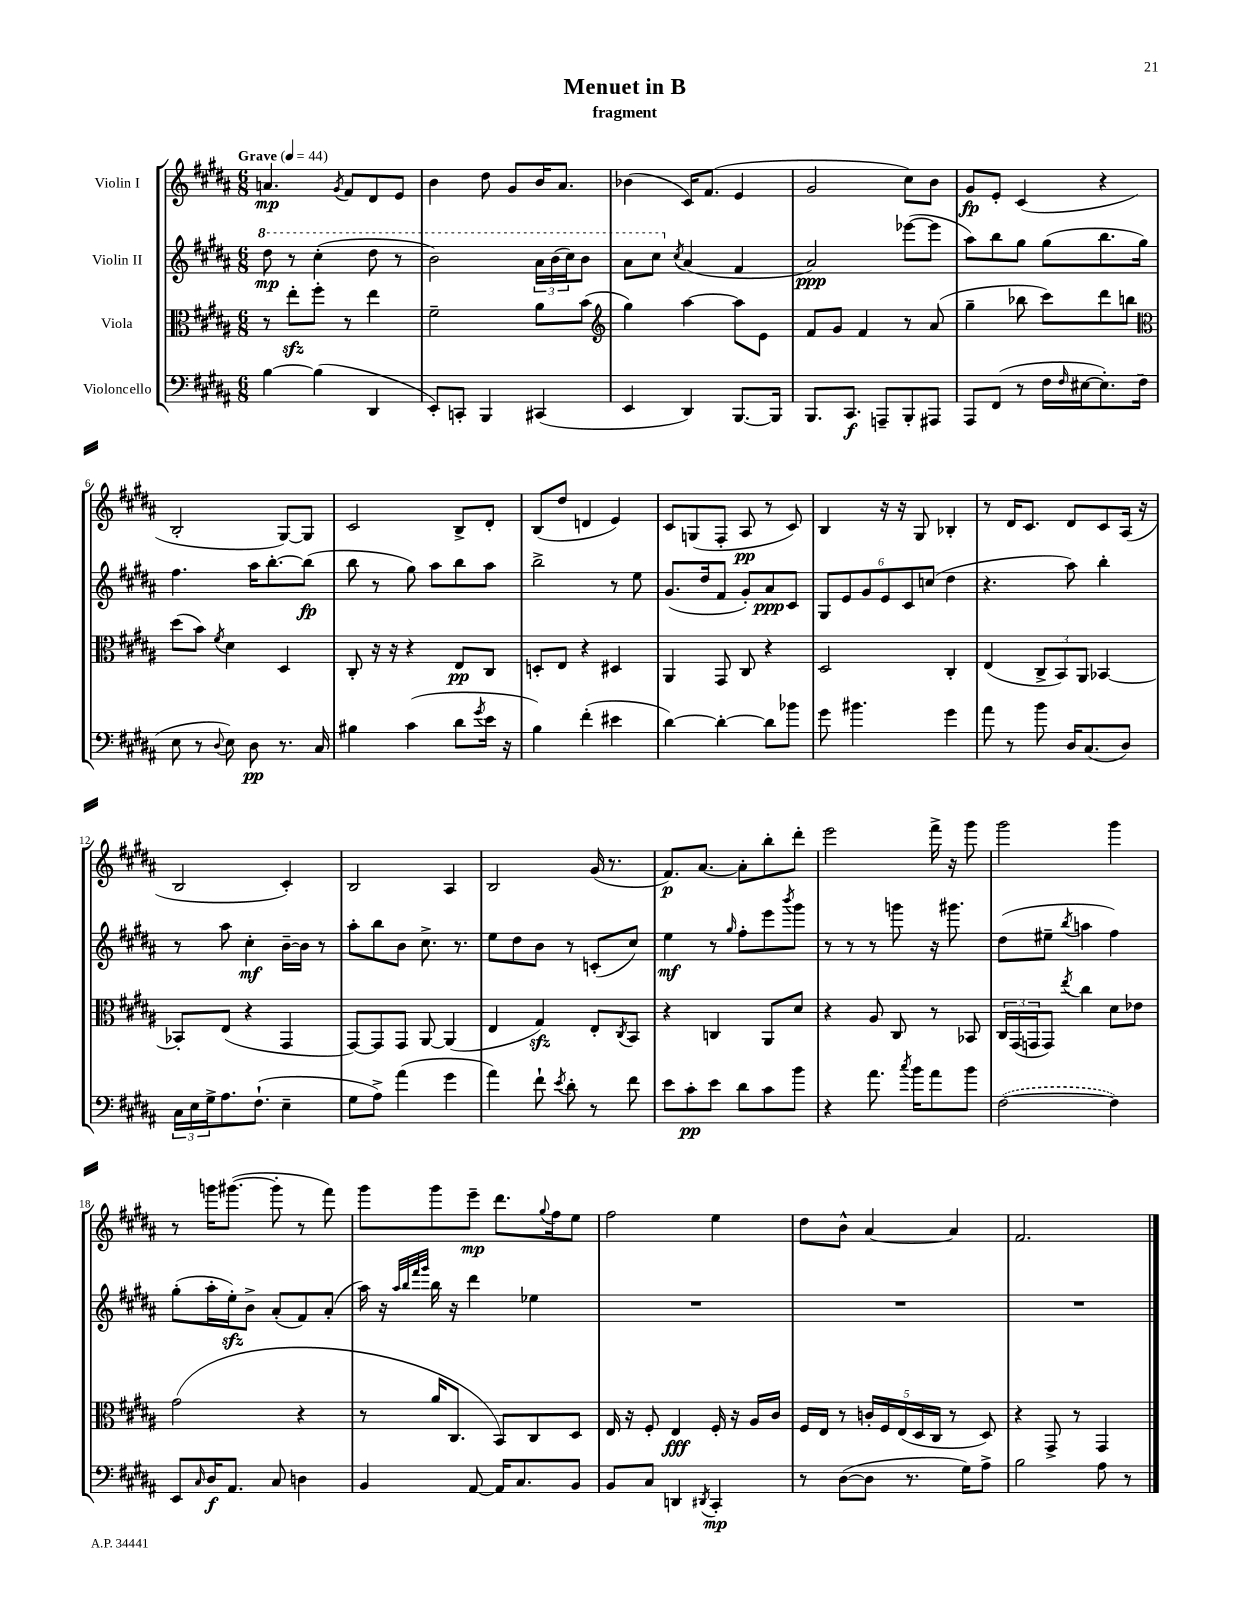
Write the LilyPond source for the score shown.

\header { title = "Menuet in B" subtitle = "fragment" }
<<
\new StaffGroup <<
\new Staff = "s0" \with { instrumentName = "Violin I" } {
    \clef treble \key b \major \numericTimeSignature \time 6/8 \tempo "Grave" 4 = 44
    a'4.\mp \acciaccatura { gis'8 } fis'8 dis'8 e'8 |
    b'4 dis''8 gis'8 b'16 ais'8. |
    bes'4( cis'16) fis'8.( e'4 |
    gis'2 cis''8) b'8 |
    gis'8\fp e'8-. cis'4( r4 |
    b2-. gis8~) gis8 |
    cis'2 b8-> dis'8-. |
    b8( dis''8 d'4 e'4) |
    cis'8 g8( fis8-. ais8\pp r8 cis'8) |
    b4 r16 r16 gis8 bes4-. |
    r8 dis'16 cis'8. dis'8 cis'8 ais16( r16 |
    b2 cis'4-.) |
    b2 ais4 |
    b2 gis'16( r8. |
    fis'8.\p) ais'8.~ ais'8-. b''8-. dis'''8-. |
    e'''2 fis'''16-> r16 gis'''8 |
    gis'''2 gis'''4 |
    r8 g'''16 gis'''8.~( gis'''8-. r8 fis'''8) |
    gis'''8 gis'''8 e'''8--\mp dis'''8. \appoggiatura { gis''8 } fis''16 e''8 |
    fis''2 e''4 |
    dis''8 b'8-^ ais'4~ ais'4 |
    fis'2. \bar "|." |
}
\new Staff = "s1" \with { instrumentName = "Violin II" } {
    \clef treble \key b \major \numericTimeSignature \time 6/8
    \ottava #1 dis'''8\mp r8 cis'''4-.( dis'''8 r8 |
    b''2) \tuplet 3/2 { ais''16 b''16( cis'''16) } b''8 |
    ais''8 cis'''8 \ottava #0 \acciaccatura { cis''8 } ais'4( fis'4 |
    ais'2\ppp) ees'''8~( ees'''8 |
    ais''8) b''8 gis''8 gis''8( b''8. gis''16) |
    fis''4. ais''16 b''8.~-. b''8\fp( |
    b''8 r8 gis''8) ais''8 b''8 ais''8 |
    b''2-> r8 e''8 |
    gis'8.( dis''16 fis'8 gis'8-.) ais'8\ppp cis'8 |
    \tuplet 6/4 { gis8 e'8 gis'8 e'8 cis'8 c''8( } dis''4 |
    r4. ais''8) b''4-. |
    r8 ais''8 cis''4-.\mf b'16~-- b'16 r8 |
    ais''8-. b''8 b'8 cis''8.-> r8. |
    e''8 dis''8 b'8 r8 c'8-.( cis''8) |
    e''4\mf r8 \grace { gis''16 } fis''8-. e'''8 \acciaccatura { b'''8 } gis'''8 |
    r8 r8 r8 g'''8 r16 gis'''8. |
    dis''8( eis''8-- \acciaccatura { b''8 } a''4 fis''4) |
    gis''8-.( ais''16-. e''16-.\sfz) b'8-> ais'8-.( fis'8) ais'8-.( |
    ais''16) r16 \grace { ais''32 b''32 fis'''32 gis'''32 } b''16 r16 dis'''4 ees''4 |
    R2. |
    R2. |
    R2. \bar "|." |
}
\new Staff = "s2" \with { instrumentName = "Viola" } {
    \clef alto \key b \major \numericTimeSignature \time 6/8
    r8 e''8-.\sfz fis''8-. r8 e''4 |
    fis'2-- ais'8 b'8( |
    \clef treble gis''4) ais''4~ ais''8 e'8 |
    fis'8 gis'8 fis'4 r8 ais'8( |
    gis''4-- bes''8 cis'''8) dis'''8 b''8 |
    \clef alto dis''8( b'8) \acciaccatura { fis'8 } dis'4 dis4 |
    cis8-. r16 r16 r4 e8\pp cis8 |
    d8-. e8 r4 dis4 |
    ais,4 gis,8 cis8 r4 |
    dis2 cis4-. |
    e4( \tuplet 3/2 { cis8-> b,8) ais,8 } bes,4~ |
    bes,8-. e8( r4 gis,4 |
    gis,8~) gis,8 gis,8 ais,8~ ais,4( |
    e4 gis4\sfz) e8-. \acciaccatura { cis8 } b,8 |
    r4 c4 ais,8 dis'8 |
    r4 ais8 cis8 r8 bes,8 |
    \tuplet 3/2 { cis16 gis,16( g,16 } g,8) \acciaccatura { e''8 } cis''4 dis'8 ees'8 |
    gis'2( r4 |
    r8 ais'16 cis8. b,8) cis8 dis8 |
    e16 r16 fis8-. e4\fff fis16-. r16 ais16 cis'16 |
    fis16 e16 r8 \tuplet 5/4 { c'16-. fis16 e16( dis16 cis16 } r8 dis8) |
    r4 gis,8-> r8 gis,4 \bar "|." |
}
\new Staff = "s3" \with { instrumentName = "Violoncello" } {
    \clef bass \key b \major \numericTimeSignature \time 6/8
    b4~ b4( dis,4 |
    e,8-.) c,8-. b,,4 cis,4( |
    e,4 dis,4) b,,8.~ b,,16 |
    b,,8. cis,8.\f a,,8-- b,,8-. ais,,8 |
    ais,,8 fis,8( r8 fis16 \grace { fis16 } eis16~ eis8.-.) fis16( |
    e8 r8 \appoggiatura { dis8 } e8) dis8\pp r8. cis16 |
    bis4 cis'4( dis'8 \acciaccatura { gis'8 } e'16 r16 |
    b4) fis'4-.( eis'4 |
    dis'4~) dis'4~-. dis'8 bes'8 |
    gis'8 bis'4. gis'4 |
    ais'8 r8 b'8 dis16 cis8.( dis8) |
    \tuplet 3/2 { cis16 e16 gis16-> } ais8. fis8.-!( e4-- |
    gis8 ais8->) ais'4( gis'4 |
    ais'4) fis'8-! \acciaccatura { e'8 } dis'8-. r8 fis'8 |
    e'8 cis'8-.\pp e'8 dis'8 cis'8 b'8 |
    r4 ais'8. \acciaccatura { cis''8 } b'16 ais'8 b'8 |
    \once \slurDashed fis2~( fis4) |
    e,8 \grace { cis16 } dis16\f ais,8. cis8 d4 |
    b,4 ais,8~ ais,16 cis8. b,8 |
    b,8 cis8 d,4 \acciaccatura { dis,8 } cis,4-.\mp |
    r8 dis8~( dis8 r8. gis16) ais8-> |
    b2 ais8 r8 \bar "|." |
}
>>
>>
